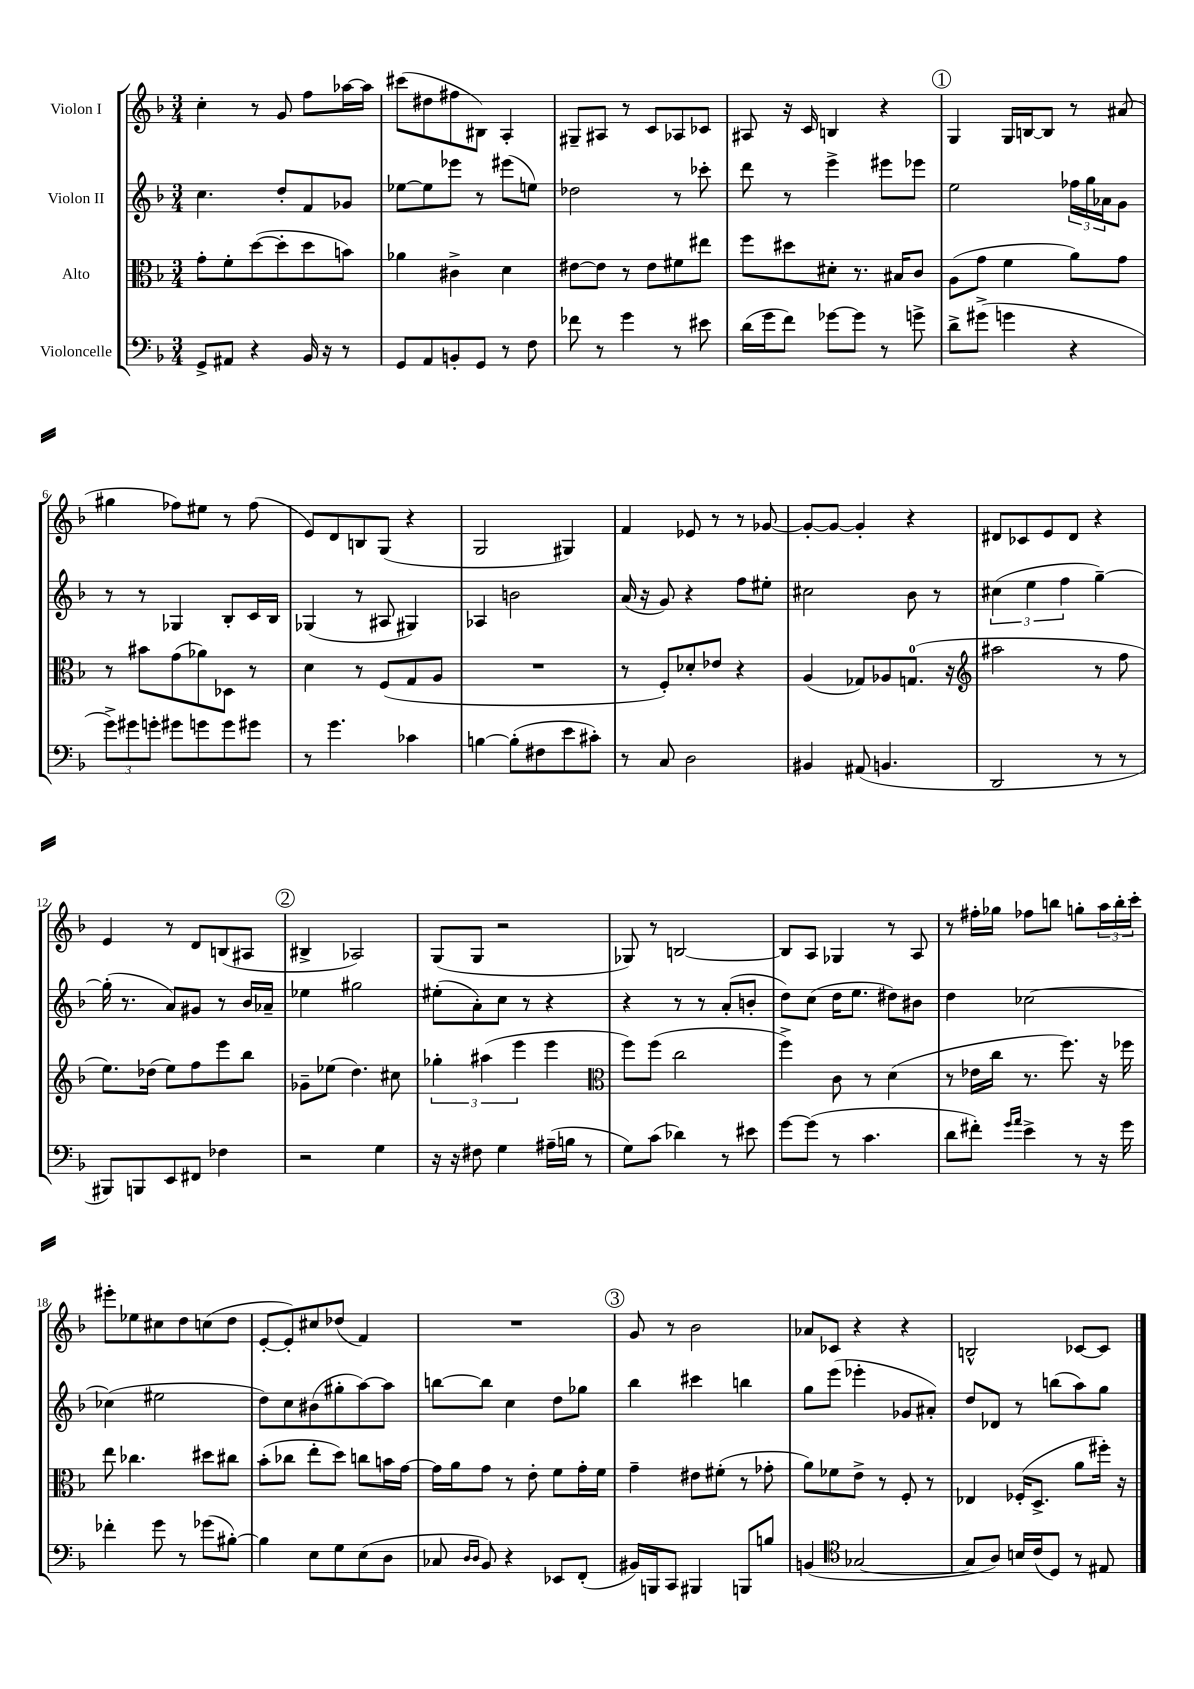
<<
\new StaffGroup <<
\new Staff = "s0" \with { instrumentName = "Violon I" } {
    \clef treble \key f \major \numericTimeSignature \time 3/4
    c''4-. r8 g'8 f''8 aes''16~ aes''16 |
    cis'''8( dis''8 fis''8 bis8) a4-. |
    gis8-- ais8 r8 c'8 aes8 ces'8 |
    ais8 r16 c'16 b4 r4 |
    \mark \markup { \circle "1" } g4 g16 b16~ b8 r8 ais'8( |
    gis''4 fes''8) eis''8 r8 fes''8( |
    e'8) d'8 b8 g8( r4 |
    g2 gis4) |
    f'4 ees'8 r8 r8 ges'8~ |
    ges'8~-. ges'8~ ges'4-. r4 |
    dis'8 ces'8 e'8 dis'8 r4 |
    e'4 r8 d'8 b8( ais8 |
    \mark \markup { \circle "2" } bis4-> aes2) |
    g8( g8 r2 |
    ges8) r8 b2~ |
    b8 a8 ges4 r8 a8 |
    r8 fis''16-. ges''16 fes''8 b''8 g''8-. \tuplet 3/2 { a''16 b''16-. c'''16-. } |
    eis'''8-. ees''8 cis''8 d''8 c''8( d''8 |
    e'8~-. e'8-.) cis''8 des''8( f'4) |
    R2. |
    \mark \markup { \circle "3" } g'8 r8 bes'2 |
    aes'8 ces'8 r4 r4 |
    b2-^ ces'8~ ces'8 \bar "|." |
}
\new Staff = "s1" \with { instrumentName = "Violon II" } {
    \clef treble \key f \major \numericTimeSignature \time 3/4
    c''4. d''8-. f'8 ges'8 |
    ees''8~ ees''8 ees'''8 r8 eis'''8( e''8) |
    des''2 r8 ces'''8-. |
    d'''8 r8 e'''4-> eis'''8 ees'''8 |
    \mark \markup { \circle "1" } e''2 \tuplet 3/2 { fes''16 g''16 aes'16 } g'8 |
    r8 r8 ges4 bes8-. c'16 bes16 |
    ges4( r8 ais8 gis4) |
    aes4 b'2 |
    a'16( r16 g'8) r4 f''8 eis''8-. |
    cis''2 bes'8 r8 |
    \tuplet 3/2 { cis''4( e''4 f''4 } g''4~--) |
    g''16-.( r8. a'8) gis'8 r8 bes'16 aes'16-- |
    \mark \markup { \circle "2" } ees''4 gis''2 |
    eis''8-.( a'8-.) c''8 r8 r4 |
    r4 r8 r8 a'8-.( b'8-. |
    d''8) c''8( d''16 e''8. dis''8) bis'8 |
    d''4 ces''2~ |
    ces''4( eis''2 |
    d''8) c''8 bis'8( gis''8-. a''8~) a''8 |
    b''8~ b''8 c''4 d''8 ges''8 |
    \mark \markup { \circle "3" } bes''4 cis'''4 b''4 |
    g''8 e'''8( ees'''4-. ges'8 ais'8-.) |
    d''8 des'8 r8 b''8( a''8) g''8 \bar "|." |
}
\new Staff = "s2" \with { instrumentName = "Alto" } {
    \clef alto \key f \major \numericTimeSignature \time 3/4
    g'8-. f'8-. d''8~( d''8-. d''8 b'8) |
    aes'4 cis'4-> d'4 |
    eis'8~ eis'8 r8 eis'8 fis'8 eis''8 |
    f''8 dis''8 dis'8-. r8. bis16 c'8 |
    \mark \markup { \circle "1" } a8( g'8 f'4 a'8) g'8 |
    r8 bis'8 g'8( aes'8) des8 r8 |
    d'4 r8 f8( g8 a8 |
    R2. |
    r8 f8-.) des'8-. ees'8 r4 |
    a4( ges8) aes8 g8.-0( r16 |
    \clef treble ais''2 r8 f''8 |
    e''8.) des''16( e''8) f''8 e'''8 bes''8 |
    \mark \markup { \circle "2" } ges'8-- ees''8( d''4.) cis''8 |
    \tuplet 3/2 { ges''4-. ais''4( e'''4 } e'''4 |
    \clef alto f''8) f''8( c''2 |
    f''4->) c'8 r8 d'4( |
    r8 ees'16 c''16 r8. f''8.) r16 fes''16 |
    e''8 ces''4. dis''8 cis''8 |
    bes'8-.( ces''8 e''8-. d''8) c''8 b'16 g'16~ |
    g'16 a'16 g'8 r8 e'8-. f'8 g'16-. f'16 |
    \mark \markup { \circle "3" } g'4-- eis'8 fis'8-.( r8 ges'8-. |
    a'8) fes'8 e'8-> r8 f8-. r8 |
    ees4 fes16-.( d8.-> a'8 fis''16-.) r16 \bar "|." |
}
\new Staff = "s3" \with { instrumentName = "Violoncelle" } {
    \clef bass \key f \major \numericTimeSignature \time 3/4
    g,8-> ais,8 r4 bes,16 r16 r8 |
    g,8 a,8 b,8-. g,8 r8 f8 |
    fes'8 r8 g'4 r8 eis'8 |
    d'16( g'16 f'8) ges'8~ ges'8 r8 g'8-> |
    \mark \markup { \circle "1" } d'8-> gis'8->( g'4 r4 |
    \tuplet 3/2 { g'8->) gis'8 g'8-. } gis'8 g'8 g'8 gis'8 |
    r8 g'4. ces'4 |
    b4~ b8-.( fis8 e'8 cis'8-.) |
    r8 c8 d2 |
    bis,4 ais,8( b,4. |
    d,2 r8 r8 |
    bis,,8) b,,8 e,8 fis,8 fes4 |
    \mark \markup { \circle "2" } r2 g4 |
    r16 r16 fis8 g4 ais16--( b16 r8 |
    g8) c'8( des'4) r8 eis'8 |
    g'8~ g'8( r8 c'4. |
    d'8 fis'8-.) \grace { g'16 a'16 } e'4-> r8 r16 g'16 |
    fes'4-. g'8 r8 ges'8( bis8~-.) |
    bis4 e8 g8 e8( d8 |
    ces8 \grace { d16 d16 } bes,8) r4 ees,8 f,8-.( |
    \mark \markup { \circle "3" } bis,16) b,,16 c,8 bis,,4 b,,8 b8 |
    b,4( \clef tenor ges2~ |
    ges8 a8) b16 c'16( d8) r8 eis8 \bar "|." |
}
>>
>>
